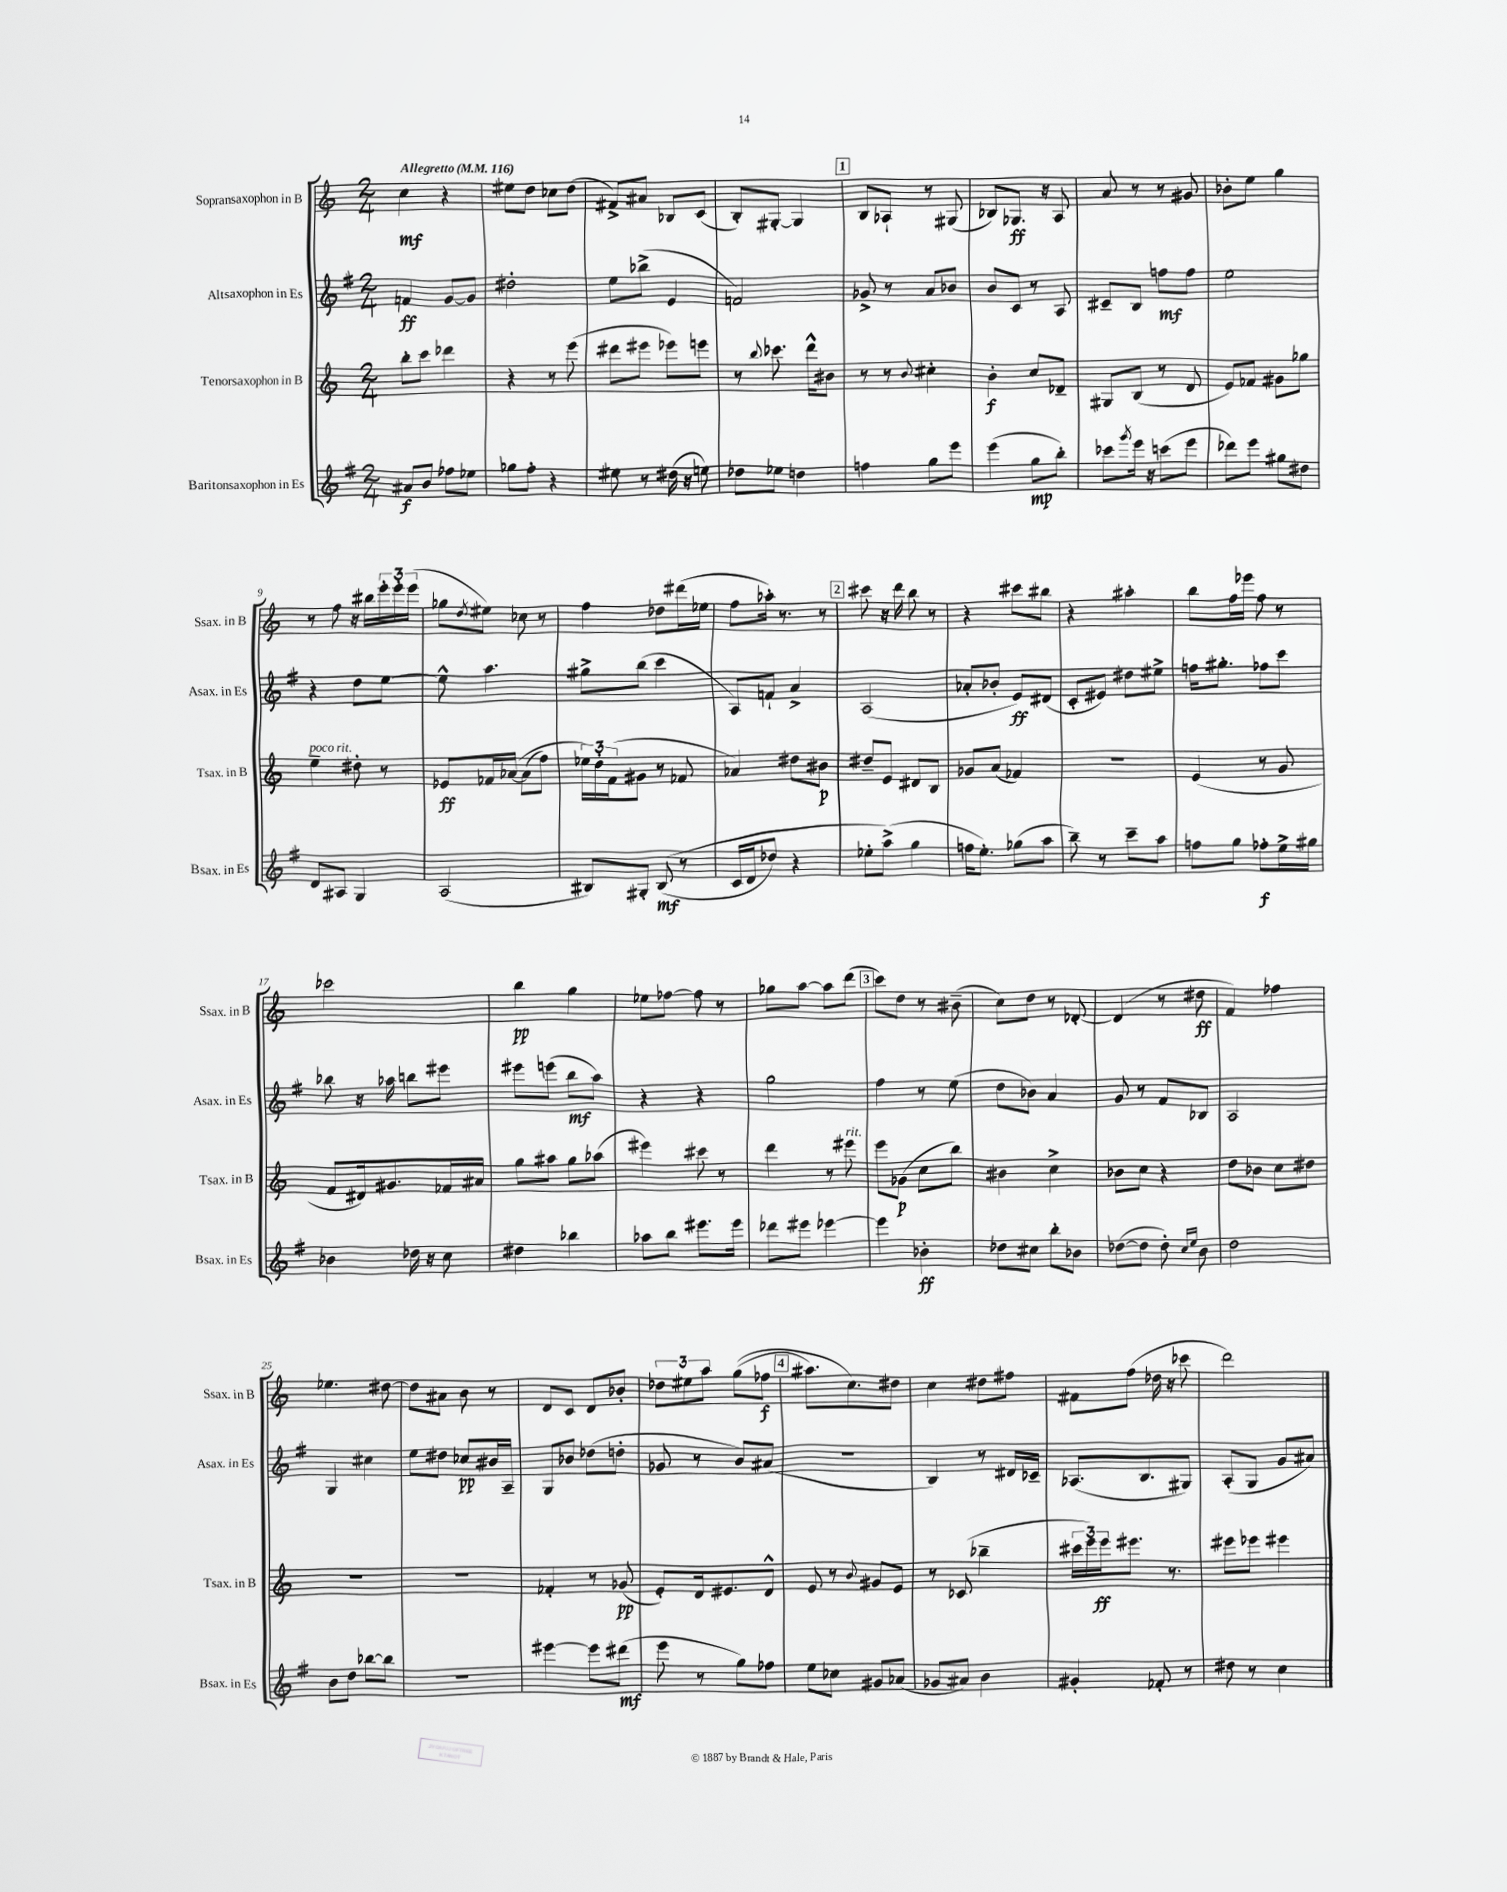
<<
\new StaffGroup <<
\new Staff = "s0" \with { instrumentName = "Sopransaxophon in B" shortInstrumentName = "Ssax. in B" } {
    \clef treble \key c \major \numericTimeSignature \time 2/4 \tempo "Allegretto" 4 = 116
    c''4\mf r4 |
    eis''8 d''8 ces''8 d''8( |
    fis'8->) ais'8 bes8 c'8( |
    b8-.) gis8~-. gis4 |
    \mark \markup { \box "1" } b8 aes8-! r8 gis8( |
    bes8) ges8.\ff r16 a8 |
    a'8 r8 r8 gis'8 |
    bes'8-. e''8 g''4 |
    r8 f''8 r16 bis''16 \tuplet 3/2 { e'''16-. e'''16-. e'''16( } |
    ges''8 \acciaccatura { d''8 } eis''8) ces''8 r8 |
    f''4 des''8 dis'''16( ees''16 |
    f''8 aes''16-.) r8. r8 |
    \mark \markup { \box "2" } cis'''8 r16 d'''16 b''8 r8 |
    r4 cis'''8 bis''8 |
    r4 ais''4-. |
    b''8 f''16 ees'''16 f''8 r8 |
    ces'''2 |
    b''4\pp g''4 |
    ees''8 fes''8~ fes''8 r8 |
    ges''8 a''8~ a''8 d'''8( |
    \mark \markup { \box "3" } c'''8) d''8 r8 bis'8--( |
    c''8) d''8 r8 des'8~-. |
    des'4( r8 dis''8\ff |
    f'4) fes''4 |
    ees''4. dis''8~ |
    dis''8 ais'8 b'8 r8 |
    d'8 c'8 d'8 bes'8-. |
    \tuplet 3/2 { des''8 eis''8 a''8 } g''8(\( fes''8\f |
    \mark \markup { \box "4" } ais''8.) c''8.\) dis''8 |
    c''4 dis''8 fis''8 |
    fis'8 f''8( des''16 r16 ces'''8 |
    d'''2) \bar "|." |
}
\new Staff = "s1" \with { instrumentName = "Altsaxophon in Es" shortInstrumentName = "Asax. in Es" } {
    \clef treble \key g \major \numericTimeSignature \time 2/4
    f'4\ff g'8~ g'8 |
    dis''2-. |
    e''8 bes''8->( e'4 |
    f'2) |
    \mark \markup { \box "1" } ges'8-> r8 a'8 bes'8 |
    b'8 c'8 r8 a8 |
    cis'8-- b8 f''8\mf f''8 |
    e''2 |
    r4 d''8 e''8~ |
    e''8-^ a''4. |
    gis''8-> b''8( c'''4 |
    a8) f'8-! a'4-> |
    \mark \markup { \box "2" } a2( |
    aes'8-. bes'8-. e'8\ff) dis'8( |
    c'8-. eis'8) dis''8 eis''8-> |
    f''16 gis''8.-. fes''8 c'''8 |
    bes''8 r16 aes''16 b''8 eis'''8 |
    eis'''8 e'''8( b''8\mf a''8) |
    r4 r4 |
    g''2 |
    \mark \markup { \box "3" } fis''4 r8 e''8( |
    d''8 bes'8) a'4 |
    g'8 r8 fis'8 bes8 |
    a2 |
    g4 cis''4 |
    e''8 dis''8 ces''8\pp bis'16 a16-- |
    g8 bes'8 des''8( d''8-. |
    ges'8 r8 b'8) ais'8( |
    \mark \markup { \box "4" } r2 |
    b4) r8 dis'16 ces'16-- |
    aes8.( b8. gis8) |
    a8-.( g8 g'8 ais'8) \bar "|." |
}
\new Staff = "s2" \with { instrumentName = "Tenorsaxophon in B" shortInstrumentName = "Tsax. in B" } {
    \clef treble \key c \major \numericTimeSignature \time 2/4
    b''8-. c'''8 des'''4 |
    r4 r8 e'''8( |
    dis'''8 eis'''8 ees'''8) e'''8 |
    r8 \appoggiatura { b''8 } ces'''8. d'''16-^ bis'8 |
    \mark \markup { \box "1" } r8 r8 \appoggiatura { b'8 } cis''4-. |
    b'4-.\f c''8 des'8-- |
    gis8 b8( r8 d'8 |
    e'8) fes'8 gis'8 ges''8 |
    e''4--^\markup { \italic "poco rit." } dis''8-. r8 |
    ees'8\ff fes'16 aes'16~\( aes'8( f''8) |
    \tuplet 3/2 { ees''16\) d''16-. f'16( } gis'8 r8 fes'8 |
    aes'4) dis''8 bis'8\p |
    \mark \markup { \box "2" } dis''8-- e'8 dis'8 b8 |
    ges'8 a'8( fes'4) |
    R2 |
    e'4( r8 g'8 |
    f'8 dis'16) gis'8. fes'16 ais'16 |
    g''8 ais''8 g''8 aes''8( |
    eis'''4) cis'''8 r8 |
    d'''4 r8 eis'''8^\markup { \italic "rit." } |
    \mark \markup { \box "3" } e'''8 ges'8\p( c''8 b''8) |
    bis'4 c''4-> |
    bes'8 c''8 r4 |
    d''8 bes'8 c''8 dis''8 |
    R2 |
    R2 |
    fes'4-. r8 ges'8\pp( |
    e'8-.) d'16 eis'8. d'8-^ |
    \mark \markup { \box "4" } e'8 r8 \appoggiatura { b'8 } gis'8 e'8 |
    r8 ces'8( bes''4-- |
    \tuplet 3/2 { cis'''16 e'''16) e'''16\ff } eis'''8. r8. |
    eis'''8 ees'''8 eis'''4 \bar "|." |
}
\new Staff = "s3" \with { instrumentName = "Baritonsaxophon in Es" shortInstrumentName = "Bsax. in Es" } {
    \clef treble \key g \major \numericTimeSignature \time 2/4
    ais'8\f b'8 fes''8 ees''8 |
    ges''8 fis''8-. r4 |
    eis''8 r8 dis''16( r16 e''8) |
    des''8 ees''8 d''4 |
    \mark \markup { \box "1" } f''4 g''8 e'''8 |
    e'''4( g''8\mp b''8-.) |
    ces'''8 \acciaccatura { g'''8 } e'''16 r16 c'''8( e'''8 |
    des'''8) e'''8 gis''8 dis''8 |
    d'8 ais8 g4 |
    a2( |
    bis8) gis8-. bis8\mf(\( r8 |
    c'16 d'16 des''8) r4 |
    \mark \markup { \box "2" } ees''8-. a''8->(\) g''4 |
    f''16 e''8.-.) ges''8( a''8 |
    b''8--) r8 c'''8-- a''8 |
    f''8 g''8 fes''8-.\f e''16-> gis''16 |
    bes'4 des''16 r16 c''8 |
    dis''4 bes''4 |
    aes''8 b''8 eis'''8. eis'''16 |
    des'''8 eis'''8 ees'''4~ |
    \mark \markup { \box "3" } ees'''4 bes'4-.\ff |
    des''8 cis''8 b''8-. bes'8 |
    des''8~( des''8 des''8-.) \grace { c''16 e''16 } b'8 |
    d''2 |
    b'8 d''8 bes''8~ bes''8 |
    r2 |
    eis'''4~ eis'''8 dis'''8\mf( |
    e'''8 r8 g''8) fes''8 |
    \mark \markup { \box "4" } e''8 ces''8 gis'8 aes'8( |
    ges'8 ais'8) b'4 |
    gis'4-. fes'8-. r8 |
    dis''8 r8 c''4 \bar "|." |
}
>>
>>
